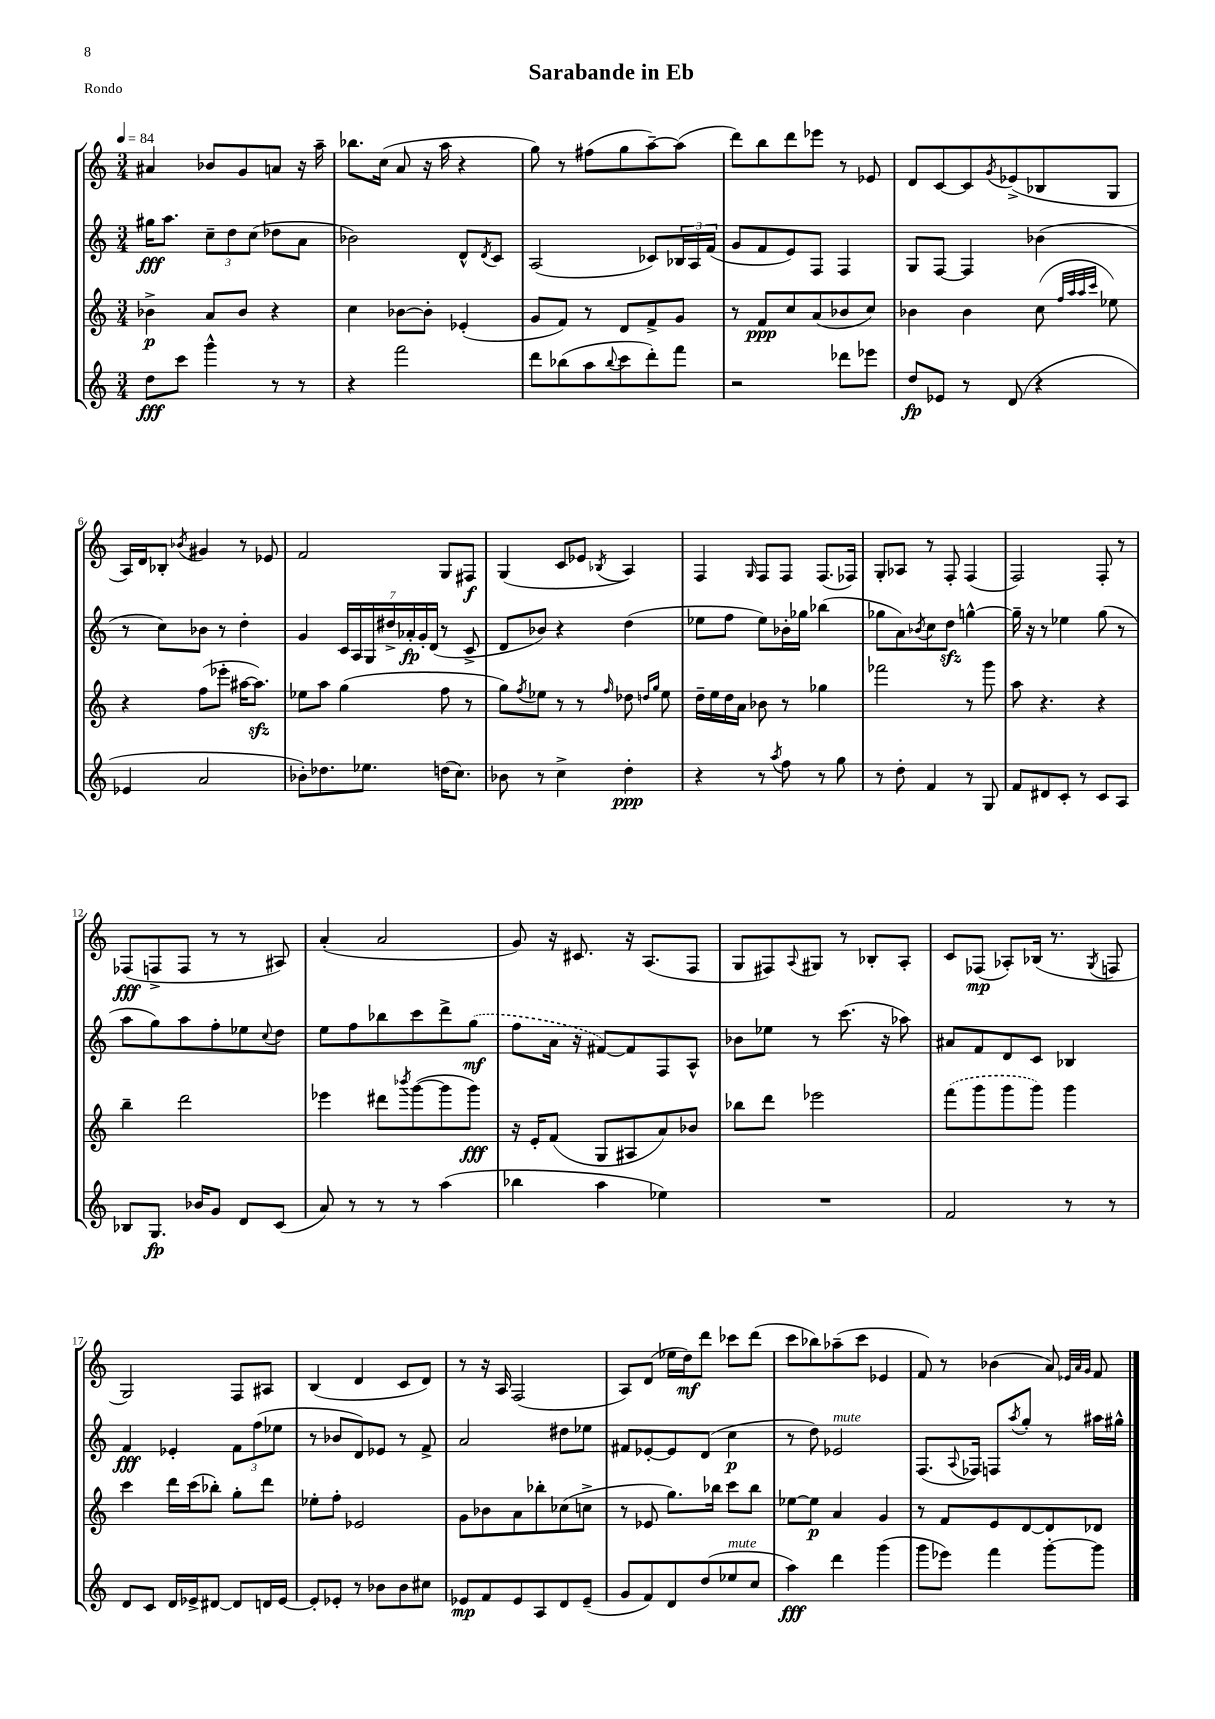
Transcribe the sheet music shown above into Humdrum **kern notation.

**kern	**kern	**kern	**kern
*staff4	*staff3	*staff2	*staff1
*clefG2	*clefG2	*clefG2	*clefG2
*k[]	*k[]	*k[]	*k[]
*M3/4	*M3/4	*M3/4	*M3/4
*MM84	*MM84	*MM84	*MM84
8dd\L	4b-^\	16gg#\LK	4a#/
.	.	8.aa\J	.
8ccc\J	.	.	.
4ggg^^\	8a/L	12cc~\L	8b-/L
.	.	12dd\	.
.	8b-/J	.	8g/
.	.	(12cc\J	.
8r	4r	8dd-\L	8a/J
8r	.	8a\J	16r
.	.	.	16aa~\
=	=	=	=
4r	4cc\	2b-\)	8.bb-\L
.	.	.	(16cc\Jk
2fff\	[8b-\L	.	8a/
.	8b-'\]J	.	16r
.	.	.	16aa\
.	(4e-'/	8d^^/L	4r
.	.	8qd/	.
.	.	8c/J	.
=	=	=	=
8ddd\L	8g/L	(2A/	8gg\)
(8bb-\	8f/J)	.	8r
8aa\	8r	.	(8ff#\L
8qqbb-/	.	.	.
8ccc\	8d/L	.	8gg\
8ddd'\)	8f^/	8c-/L)	[8aa~\)
8fff\J	8g/J	24B-/L	(8aa\]J
.	.	24A/	.
.	.	(24f/JJ	.
=	=	=	=
2r	8r	8g/L	8ddd\L)
.	8f/L	8f/	8bb\
.	8cc/	8e/)	8ddd\
.	(8a/	8F/J	8eee-\J
8ddd-\L	8b-/	4F/	8r
8eee-\J	8cc/J)	.	8e-/
=	=	=	=
8dd/L	4b-\	8G/L	8d/L
8e-/J	.	[8F/J	[8c/
8r	4b-\	4F/]	8c/]
.	.	.	8qg/
(8d/	.	.	(8e-^/
4r	(8cc\	(4b-\	8B-/
.	32qqff/LLL	.	.
.	32qqaa/	.	.
.	32qqaa/	.	.
.	32qqccc/JJJ	.	.
.	8ee-\)	.	8G/J
=	=	=	=
4e-/	4r	8r	16A/LL)
.	.	.	16d/J
.	.	8cc\L)	8B-'/J
.	.	.	8qb-/
2a/	(8ff\L	8b-\J	4g#/
.	8eee-'\J	8r	.
.	[16aa#\LK	4dd'\	8r
.	8.aa#\]J)	.	.
.	.	.	8e-/
=	=	=	=
8b-'\L)	8ee-\L	4g/	2f/
8.dd-\	8aa\J	.	.
.	(4gg\	28c/LL	.
.	.	28A/	.
8.ee-\J	.	.	.
.	.	28G/	.
.	.	28dd#^/	.
.	.	28a-'/	.
.	.	28g'/	.
.	.	(28d/JJ	.
(16dd\LK	8ff\	8r	8G/L
8.cc\J)	.	.	.
.	8r	8c^/	8F#/J
=	=	=	=
8b-\	8gg\L)	8d/L	(4G/
.	8qff/	.	.
8r	8ee-\J	8b-/J)	.
4cc^\	8r	4r	8c/L
.	8r	.	8e-/J
.	16qqff/	.	8qB-/
4dd'\	8dd-\	(4dd\	4A/)
.	16qqdd/LL	.	.
.	16qqgg/JJ	.	.
.	8ee-\	.	.
=	=	=	=
4r	16dd~\LL	8ee-\L	4F/
.	16ee\	.	.
.	16dd\	8ff\J	.
.	16a\JJ	.	.
.	.	.	16qqG/
8r	8b-\	8ee-\L)	8F/L
8qaa/	.	.	.
8ff\	8r	16b-'\L	8F/J
.	.	16gg-\JJ	.
8r	4gg-\	(4bb-\	(8.F/L
8gg\	.	.	.
.	.	.	16F-/Jk)
=	=	=	=
8r	2fff-\	8gg-\L	8G'/L
8dd'\	.	8a\)	8A-/J
.	.	8qb-/	.
4f/	.	8cc\	8r
.	.	8dd\J	8F'/
8r	8r	[4gg^^\	(4F/
8G/	8ggg\	.	.
=	=	=	=
8f/L	8aa\	16gg~\]	2F/)
.	.	16r	.
8d#/	4.r	8r	.
8c'/J	.	4ee-\	.
8r	.	.	.
8c/L	4r	(8gg\	8F'/
8A/J	.	8r	8r
=	=	=	=
8B-/L	4bb~\	8aa\L	(8F-/L
8.G/J	.	8gg\)	8F^/
.	2ddd\	8aa\	8F/J
16b-/LK	.	.	.
8g/J	.	8ff'\	8r
8d/L	.	8ee-\	8r
.	.	8qqcc/	.
(8c/J	.	8dd\J	8A#/)
=	=	=	=
8a/)	4eee-\	8ee\L	(4a'/
8r	.	8ff\	.
8r	8ddd#\L	8bb-\	2a/
.	8qbbb-/	.	.
8r	([8ggg\	8ccc\	.
(4aa\	8ggg\]	8ddd^\	.
.	8ggg\J)	(8gg\J	.
=	=	=	=
4bb-\	16r	8ff\L	8g/)
.	16e'/LK	.	.
.	(8f/J	16a\Jk	16r
.	.	16r	8.c#/
4aa\	8G/L	[8f#/L)	.
.	8A#/	8f#/]	16r
.	.	.	(8.A/L
4ee-\)	8a/)	8F/	.
.	8b-/J	8A^^/J	8F/J
=	=	=	=
2.r	8bb-\L	8b-\L	8G/L
.	8ddd\J	8ee-\J	8F#/)
.	.	.	8qqA/
.	2eee-\	8r	8G#/J
.	.	(8.ccc\	8r
.	.	.	8B-'/L
.	.	16r	.
.	.	8aa-\)	8A'/J
=	=	=	=
2f/	(8fff\L	8a#/L	8c/L
.	8ggg\	8f/	(8F-/J
.	8ggg\	8d/	8A-'/L)
.	8ggg\J)	8c/J	(16B-/Jk
.	.	.	8.r
8r	4ggg\	4B-/	.
.	.	.	8qG/
8r	.	.	8F/
=	=	=	=
8d/L	4ccc\	4f/	2G/)
8c/J	.	.	.
16d/LL	16ddd\LL	4e-'/	.
16e-^/J	(16ccc\J	.	.
[8d#/J	8bb-'\J)	.	.
8d#/]L	8gg'\L	12f\L	8F/L
.	.	(12ff\	.
16d/L	8ddd\J	.	8A#/J
.	.	12ee-\J	.
[16e-/JJ	.	.	.
=	=	=	=
8e-'/]L	8ee-'\L	8r	(4B/
8e-'/J	8ff'\J	8b-/L	.
8r	2e-/	8d/)	4d/
8b-\L	.	8e-/J	.
8b-\	.	8r	8c/L
8cc#\J	.	8f^/	8d/J)
=	=	=	=
8e-/L	8g\L	2a/	8r
8f/	8b-\	.	16r
.	.	.	16A/
8e-/	8a\	.	(2F/
8A/	8bb-'\	.	.
8d/	(8cc-\	8dd#\L	.
(8e-~/J	8cc^\J	8ee-\J	.
=	=	=	=
8g/L	8r	8f#/L	8A/L)
8f/)	8e-/	[8e-'/	(8d/J
8d/	8.gg\L)	8e-/]	16ee-\LL
.	.	.	16dd\J)
(8dd/	.	(8d/J	8ddd\J
.	16bb-\Jk	.	.
8ee-/	8ccc\L	4cc\	8ccc-\L
8cc/J	8bb-\J	.	(8ddd\J
=	=	=	=
4aa\)	[8ee-\L	8r	8ccc\L
.	8ee-\]J	8dd\)	8bb-\)
4ddd\	4a/	2e-/	(8aa-~\
.	.	.	8ccc\J
(4ggg\	4g/	.	4e-/
=	=	=	=
8ggg\L	8r	(8.F/L	8f/)
8eee-\J)	8f/L	.	8r
.	.	8qqA/	.
.	.	16F-/Jk)	.
4fff\	8e/	8F/L	(4b-\
.	.	8qaa/	.
.	[8d/	8gg'/J	.
[8ggg'\L	8d/]	8r	8a/)
.	.	.	32qqe-/LLL
.	.	.	32qqa/
.	.	.	32qqg/JJJ
8ggg\]J	8d-/J	16aa#\LL	8f/
.	.	16gg#^^\JJ	.
==	==	==	==
*-	*-	*-	*-
